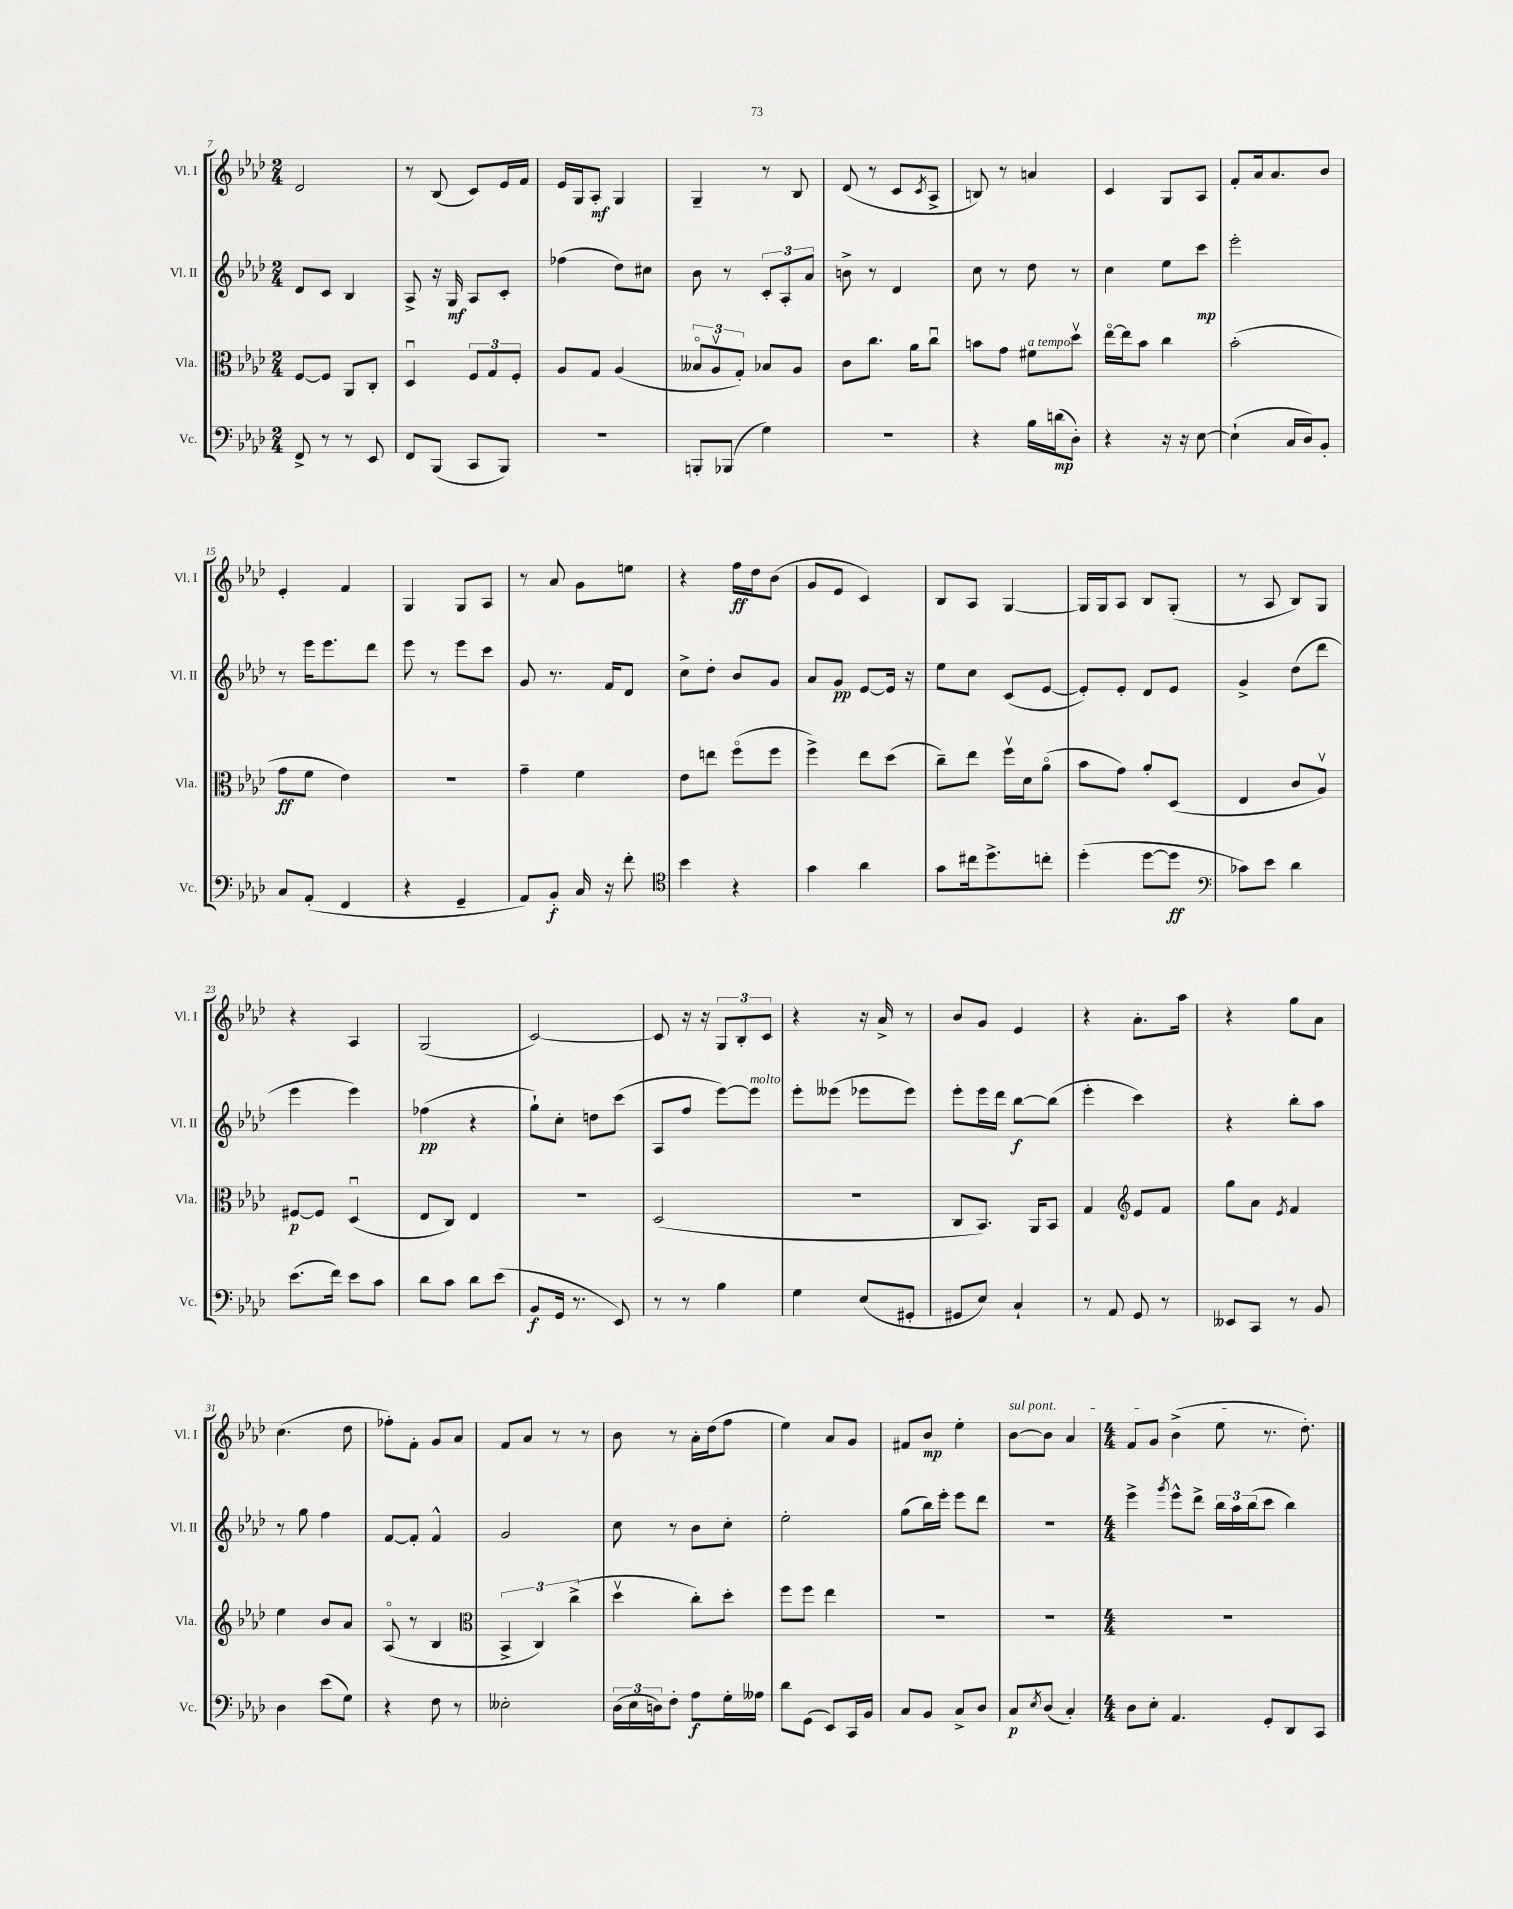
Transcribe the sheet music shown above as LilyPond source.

<<
\new StaffGroup <<
\new Staff = "s0" \with { instrumentName = "Vl. I" shortInstrumentName = "Vl. I" } {
    \clef treble \key aes \major \numericTimeSignature \time 2/4
    des'2 |
    r8 bes8( c'8) ees'16 f'16 |
    ees'16 g16 aes8-.\mf g4 |
    g4-- r8 bes8 |
    des'8( r8 c'8 \acciaccatura { c'8 } aes8-> |
    b8) r8 a'4 |
    c'4 g8 aes8 |
    f'8-. aes'16 aes'8. bes'8 |
    ees'4-. f'4 |
    g4 g8 aes8 |
    r8 aes'8 g'8 e''8 |
    r4 f''16\ff des''16 bes'8( |
    g'8 ees'8 c'4) |
    bes8 aes8 g4~ |
    g16 g16 aes8 bes8 g8-.( |
    r8 aes8 bes8) g8 |
    r4 aes4 |
    g2( |
    c'2~) |
    c'8 r16 r16 \tuplet 3/2 { g8 bes8-. c'8 } |
    r4 r16 aes'16-> r8 |
    bes'8 g'8 ees'4 |
    r4 aes'8.-. aes''16 |
    r4 g''8 aes'8 |
    c''4.( des''8 |
    fes''8-.) f'8-. g'8 aes'8 |
    f'8 aes'8 r8 r8 |
    bes'8 r8 aes'16-. des''16( f''8 |
    ees''4) aes'8 g'8 |
    fis'8 bes'8\mp ees''4-. |
    \once \override TextSpanner.bound-details.left.text = \markup { \italic "sul pont." } bes'8~\startTextSpan bes'8 aes'4 |
    \numericTimeSignature \time 4/4 f'8 g'8 bes'4->( ees''8\stopTextSpan r8. des''8.-.) \bar "|." |
}
\new Staff = "s1" \with { instrumentName = "Vl. II" shortInstrumentName = "Vl. II" } {
    \clef treble \key aes \major \numericTimeSignature \time 2/4
    des'8 c'8 bes4 |
    aes8-> r16 g16\mf aes8 c'8-. |
    fes''4( des''8) cis''8 |
    bes'8 r8 \tuplet 3/2 { c'8-. aes8-. aes'8 } |
    b'8-> r8 des'4 |
    c''8 r8 des''8 r8 |
    c''4 ees''8 c'''8\mp |
    ees'''2-. |
    r8 ees'''16 ees'''8. des'''8 |
    ees'''8 r8 ees'''8 c'''8 |
    g'8 r8. f'16 des'8 |
    c''8-> des''8-. bes'8 g'8 |
    aes'8 g'8\pp ees'8~ ees'16 r16 |
    ees''8 c''8 c'8( ees'8~ |
    ees'8-.) ees'8-. des'8 ees'8 |
    g'4-> des''8( des'''8 |
    ees'''4 ees'''4) |
    fes''4\pp( r4 |
    g''8-!) c''8-. d''8 c'''8( |
    aes8 f''8 ees'''8~) ees'''8^\markup { \italic "molto" } |
    ees'''8-. eeses'''8( ees'''8 ees'''8) |
    ees'''8-. ees'''16 des'''16 bes''8~\f bes''8( |
    ees'''4-. c'''4) |
    r4 bes''8-. aes''8 |
    r8 g''8 f''4 |
    f'8~ f'8-. f'4-^ |
    g'2 |
    c''8 r8 bes'8 c''8-. |
    ees''2-. |
    g''8( bes''16) ees'''16-. ees'''8 des'''8 |
    R2 |
    \numericTimeSignature \time 4/4 ees'''4-> \acciaccatura { g'''8 } ees'''8-^ des'''8-> \tuplet 3/2 { bes''16 aes''16 bes''16( } c'''8 bes''4) \bar "|." |
}
\new Staff = "s2" \with { instrumentName = "Vla." shortInstrumentName = "Vla." } {
    \clef alto \key aes \major \numericTimeSignature \time 2/4
    f8~ f8 aes,8 c8-. |
    des4\downbow \tuplet 3/2 { f8 g8 f8-. } |
    aes8 g8 aes4( |
    \tuplet 3/2 { beses8\flageolet aes8\upbow g8-.) } bes8 aes8 |
    c'8 c''8. aes'16 c''8\downbow |
    b'8 g'8 fis'8^\markup { \italic "a tempo" } des''8\upbow |
    ees''16~\flageolet ees''16 bes'8 c''4 |
    bes'2-.( |
    g'8\ff f'8 ees'4) |
    R2 |
    g'4-- f'4 |
    ees'8 e''8 f''8\flageolet( f''8 |
    f''4->) ees''8 des''8( |
    c''8--) ees''8 f''16\upbow des'16 aes'8\flageolet( |
    bes'8 g'8) aes'8-. des8( |
    ees4 c'8 aes8\upbow) |
    fis8~\p fis8 des4\downbow( |
    ees8 c8) ees4 |
    R2 |
    des2( |
    R2 |
    c8 bes,8.) aes,16 bes,8 |
    g4 \clef treble ees'8 f'8 |
    g''8 aes'8 \acciaccatura { ees'8 } f'4 |
    ees''4 bes'8 aes'8 |
    aes8\flageolet( r8 bes4 |
    \clef alto \tuplet 3/2 { bes,4-> c4) c''4->( } |
    des''4\upbow c''8-.) des''8-. |
    f''8 f''8 ees''4 |
    R2 |
    R2 |
    \numericTimeSignature \time 4/4 R1 \bar "|." |
}
\new Staff = "s3" \with { instrumentName = "Vc." shortInstrumentName = "Vc." } {
    \clef bass \key aes \major \numericTimeSignature \time 2/4
    f,8-> r8 r8 ees,8 |
    f,8 bes,,8( c,8 bes,,8) |
    R2 |
    b,,8-. bes,,8( g4) |
    r2 |
    r4 bes16 d'16\mp( des8-.) |
    r4 r16 r16 ees8~ |
    ees4-!( c16 des16) bes,8-. |
    c8 aes,8-.( f,4 |
    r4 g,4-- |
    aes,8) bes,8-.\f c16 r16 f'8-. |
    \clef tenor bes'4 r4 |
    g'4 aes'4 |
    g'8 cis''16 des''8.-> c''8-. |
    des''4-.( des''8~ des''8\ff |
    \clef bass ces'8) ees'8 des'4 |
    ees'8.( f'16) ees'8 c'8 |
    des'8 c'8 des'8 ees'8( |
    bes,8\f g,16 r8. ees,8) |
    r8 r8 bes4 |
    g4 ees8( gis,8-. |
    gis,8 ees8) c4-! |
    r8 aes,8 g,8 r8 |
    eeses,8 c,8 r8 bes,8 |
    des4 ees'8( g8) |
    r4 f8 r8 |
    eeses2-. |
    \tuplet 3/2 { des16( ees16 d16) } f8-. aes8\f g16-. aeses16 |
    des'8 g,8( ees,8) c,16 bes,16 |
    c8 bes,8 c8-> des8 |
    c8\p \acciaccatura { ees8 } des8( c4-.) |
    \numericTimeSignature \time 4/4 des8 ees8-. aes,4. g,8-. des,8 c,8 \bar "|." |
}
>>
>>
\layout { \context { \Score currentBarNumber = #7 } }
